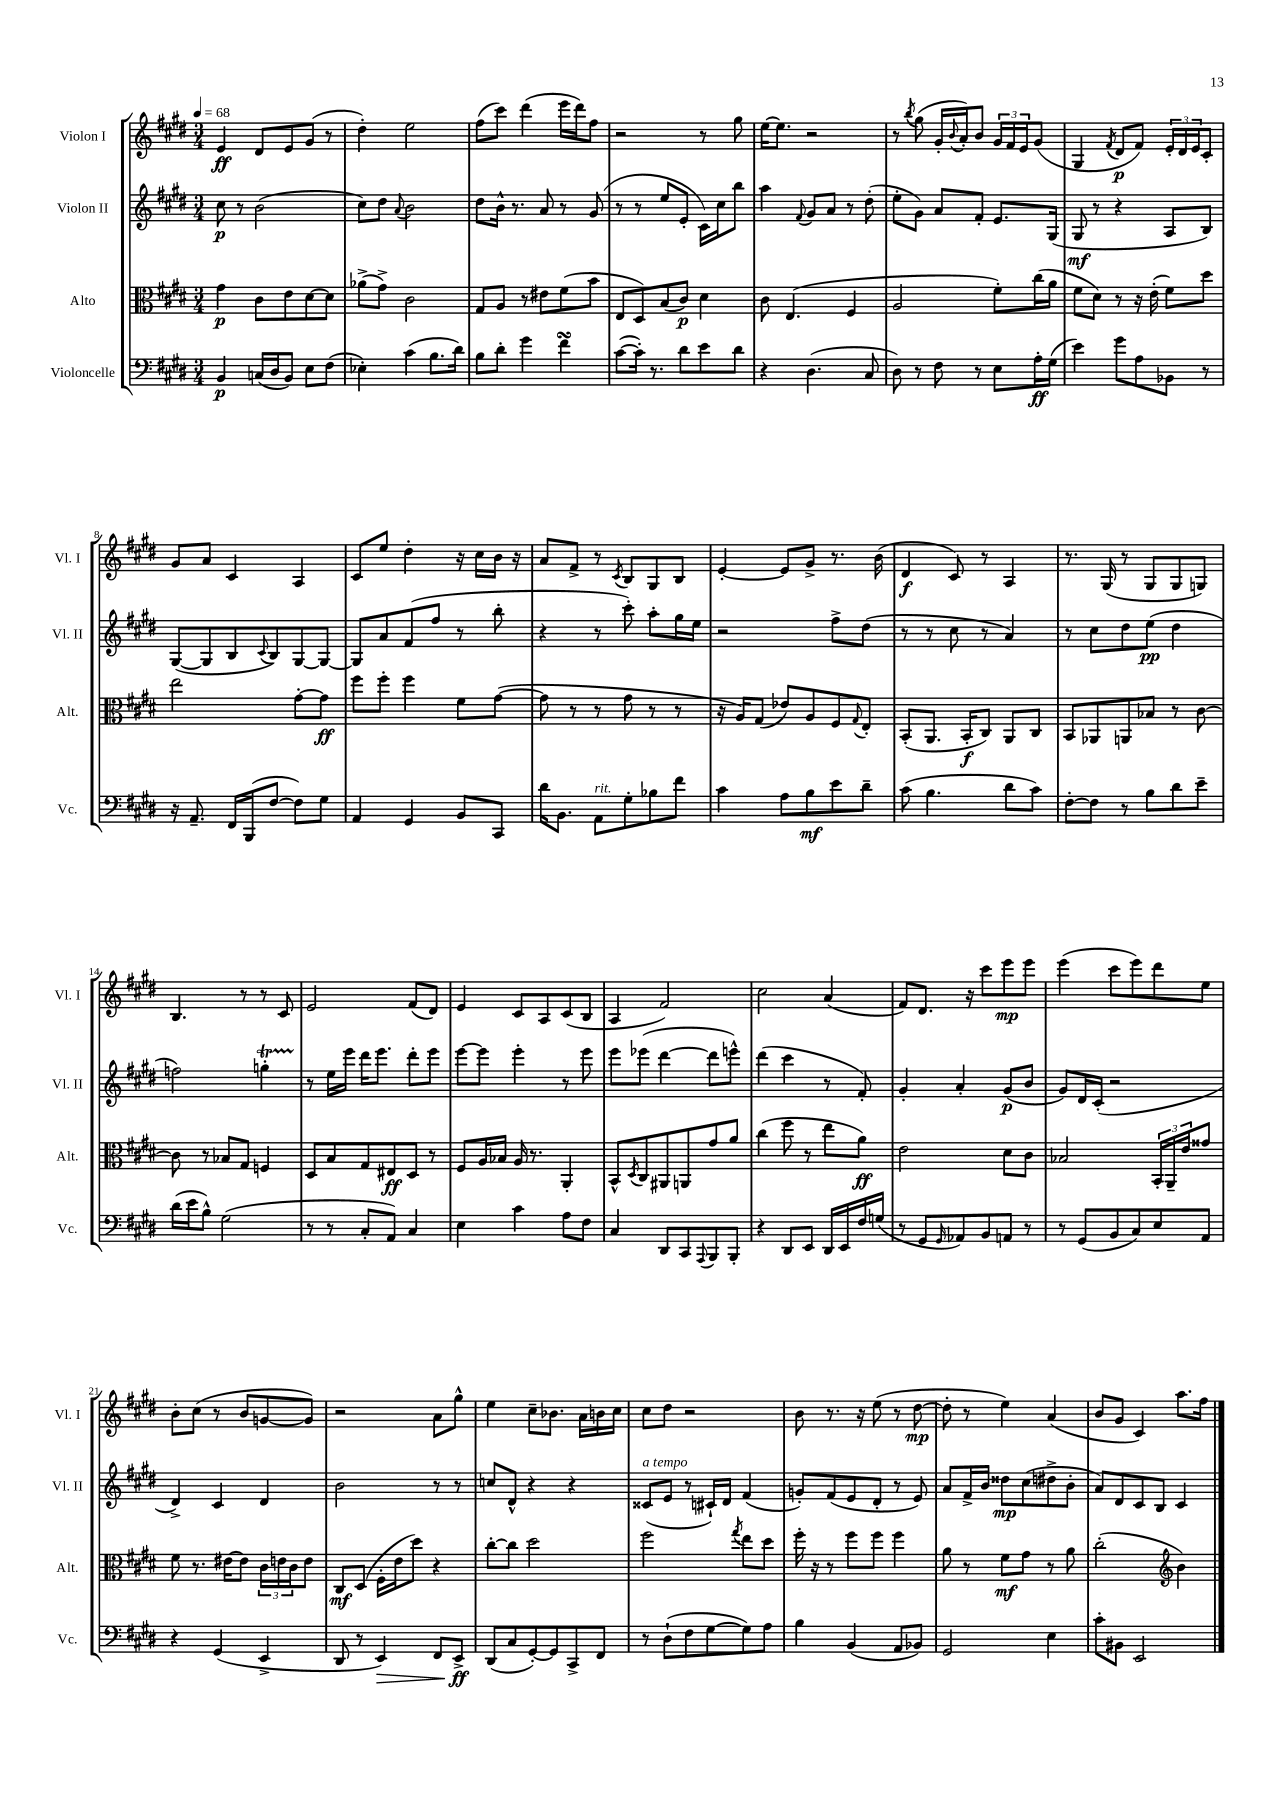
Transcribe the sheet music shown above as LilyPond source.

<<
\new StaffGroup <<
\new Staff = "s0" \with { instrumentName = "Violon I" shortInstrumentName = "Vl. I" } {
    \clef treble \key e \major \numericTimeSignature \time 3/4 \tempo 4 = 68
    e'4\ff dis'8 e'8 gis'8( r8 |
    dis''4-.) e''2 |
    fis''8( cis'''8) dis'''4( e'''16 dis'''16) fis''8 |
    r2 r8 gis''8 |
    e''16~ e''8. r2 |
    r8 \acciaccatura { b''8 } gis''8( gis'16-. \appoggiatura { b'8 } a'16-.) b'8 \tuplet 3/2 { gis'16 fis'16 e'16 } gis'8( |
    gis4 \acciaccatura { fis'8 } dis'8\p fis'8) \tuplet 3/2 { e'16-. dis'16 e'16 } cis'8-. |
    gis'8 a'8 cis'4 a4 |
    cis'8 e''8 dis''4-. r16 cis''16 b'16 r16 |
    a'8 fis'8-> r8 \acciaccatura { cis'8 } b8 gis8 b8 |
    e'4~-. e'8 gis'8-> r8. b'16( |
    dis'4\f cis'8) r8 a4 |
    r8. gis16( r8 gis8 gis8 g8) |
    b4. r8 r8 cis'8 |
    e'2 fis'8( dis'8) |
    e'4 cis'8 a8 cis'8( b8 |
    a4 fis'2) |
    cis''2 a'4( |
    fis'8) dis'8. r16 cis'''8 e'''8\mp e'''8 |
    e'''4( cis'''8 e'''8) dis'''8 e''8 |
    b'8-. cis''8( r8 b'8 g'8~ g'8) |
    r2 a'8 gis''8-^ |
    e''4 cis''8-- bes'8. a'16 b'16 cis''16 |
    cis''8 dis''8 r2 |
    b'8 r8. r16 e''8( r8 dis''8~\mp |
    dis''8-. r8 e''4) a'4( |
    b'8 gis'8 cis'4) a''8. fis''16 \bar "|." |
}
\new Staff = "s1" \with { instrumentName = "Violon II" shortInstrumentName = "Vl. II" } {
    \clef treble \key e \major \numericTimeSignature \time 3/4
    cis''8\p r8 b'2( |
    cis''8) dis''8 \appoggiatura { a'8 } b'2 |
    dis''8 b'16-^ r8. a'8 r8 gis'8( |
    r8 r8 e''8 e'8-. cis'16) cis''16 b''8 |
    a''4 \appoggiatura { fis'8 } gis'8 a'8 r8 dis''8-.( |
    e''8-. gis'8) a'8 fis'8-. e'8. gis16( |
    gis8\mf r8 r4 a8 b8) |
    gis8~( gis8 b8 \appoggiatura { cis'8 } b8) gis8~ gis8~ |
    gis8 a'8 fis'8( fis''8 r8 b''8-. |
    r4 r8 cis'''8-.) a''8-. gis''16 e''16 |
    r2 fis''8-> dis''8( |
    r8 r8 cis''8 r8 a'4) |
    r8 cis''8 dis''8 e''8\pp( dis''4 |
    f''2) g''4-.\startTrillSpan |
    r8\stopTrillSpan e''16 e'''16 dis'''16 e'''8. dis'''8-. e'''8 |
    e'''8~ e'''8 e'''4-. r8 e'''8 |
    e'''8 ees'''8( dis'''4~ dis'''8 e'''8-^) |
    dis'''4( cis'''4 r8 fis'8-.) |
    gis'4-. a'4-. gis'8\p( b'8 |
    gis'8) dis'16 cis'16-.( r2 |
    dis'4->) cis'4 dis'4 |
    b'2 r8 r8 |
    c''8 dis'8-^ r4 r4 |
    cisis'8^\markup { \italic "a tempo" }( e'8 r8 cis'16-!) dis'16 fis'4( |
    g'8-.) fis'8( e'8 dis'8-. r8 e'8) |
    a'8 fis'16-> b'16 disis''8\mp cis''8( dis''8-> b'8-. |
    a'8) dis'8 cis'8 b8 cis'4 \bar "|." |
}
\new Staff = "s2" \with { instrumentName = "Alto" shortInstrumentName = "Alt." } {
    \clef alto \key e \major \numericTimeSignature \time 3/4
    gis'4\p cis'8 e'8 dis'8~ dis'8 |
    aes'8->( gis'8->) cis'2 |
    gis8 a8 r8 eis'8 fis'8( b'8 |
    e8 dis8) b8( cis'8\p) dis'4 |
    cis'8 e4.( fis4 |
    a2 fis'8-.) cis''16( a'16 |
    fis'8 dis'8) r8 r16 e'16-.( fis'8) dis''8 |
    e''2 gis'8~-. gis'8\ff |
    fis''8 fis''8-. fis''4 fis'8 gis'8~( |
    gis'8 r8 r8 gis'8 r8 r8 |
    r16 a16) gis8( ees'8) a8 fis8 \appoggiatura { gis8 } e8-. |
    b,8-.( a,8. b,16-.\f cis8) a,8 cis8 |
    b,8 aes,8 a,8 bes8 r8 cis'8~ |
    cis'8 r8 bes8 gis8 f4 |
    dis8 b8 gis8 eis8\ff dis8 r8 |
    fis8 a16 bes16 a16 r8. a,4-. |
    b,8-^ \acciaccatura { dis8 } cis8 ais,8 a,8 gis'8 a'8 |
    cis''4( fis''8 r8 e''8 a'8\ff) |
    e'2 dis'8 cis'8 |
    bes2 \tuplet 3/2 { b,16-. a,16-- e'16 } gisis'8 |
    fis'8 r8. eis'16~ eis'8 \tuplet 3/2 { cis'16 e'16 cis'16 } e'8 |
    cis8\mf dis8( fis16-. e'16 dis''8) r4 |
    cis''8~-. cis''8 dis''2 |
    fis''2 \acciaccatura { gis''8 } e''8 dis''8 |
    fis''16-. r16 r8 fis''8 fis''8 fis''4 |
    a'8 r8 fis'8\mf gis'8 r8 a'8 |
    cis''2-.( \clef treble b'4) \bar "|." |
}
\new Staff = "s3" \with { instrumentName = "Violoncelle" shortInstrumentName = "Vc." } {
    \clef bass \key e \major \numericTimeSignature \time 3/4
    b,4\p c16( dis16 b,8) e8 fis8( |
    ees4-.) cis'4( b8. dis'16) |
    b8 dis'8-. gis'4 fis'4\turn |
    cis'8~( cis'16-.) r8. dis'8 e'8 dis'8 |
    r4 dis4.( cis8 |
    dis8) r8 fis8 r8 e8 a16-.\ff gis16( |
    e'4) gis'8 a8 bes,8 r8 |
    r16 a,8.-- fis,16 b,,16( fis8~ fis8) gis8 |
    a,4 gis,4 b,8 cis,8 |
    dis'16 b,8. a,8^\markup { \italic "rit." } gis8-. bes8 fis'8 |
    cis'4 a8 b8\mf e'8 dis'8-- |
    cis'8( b4. dis'8 cis'8) |
    fis8~-. fis8 r8 b8 dis'8 e'8-- |
    dis'16( e'16 b8-^) gis2( |
    r8 r8 cis8-. a,8) cis4 |
    e4 cis'4 a8 fis8 |
    cis4 dis,8 cis,8 \appoggiatura { a,,8 } b,,8 b,,8-. |
    r4 dis,8 e,8 dis,16 e,16 fis16 g16( |
    r8 gis,8 \grace { gis,16 } aes,8) b,8 a,8 r8 |
    r8 gis,8( b,8 cis8) e8 a,8 |
    r4 gis,4( e,4-> |
    dis,8 r8 e,4\>) fis,8 e,8->\ff\! |
    dis,8( cis8 gis,8~-.) gis,8 cis,8-> fis,8 |
    r8 dis8-!( fis8 gis8~ gis8) a8 |
    b4 b,4( a,8 bes,8) |
    gis,2 e4 |
    cis'8-. bis,8 e,2 \bar "|." |
}
>>
>>
